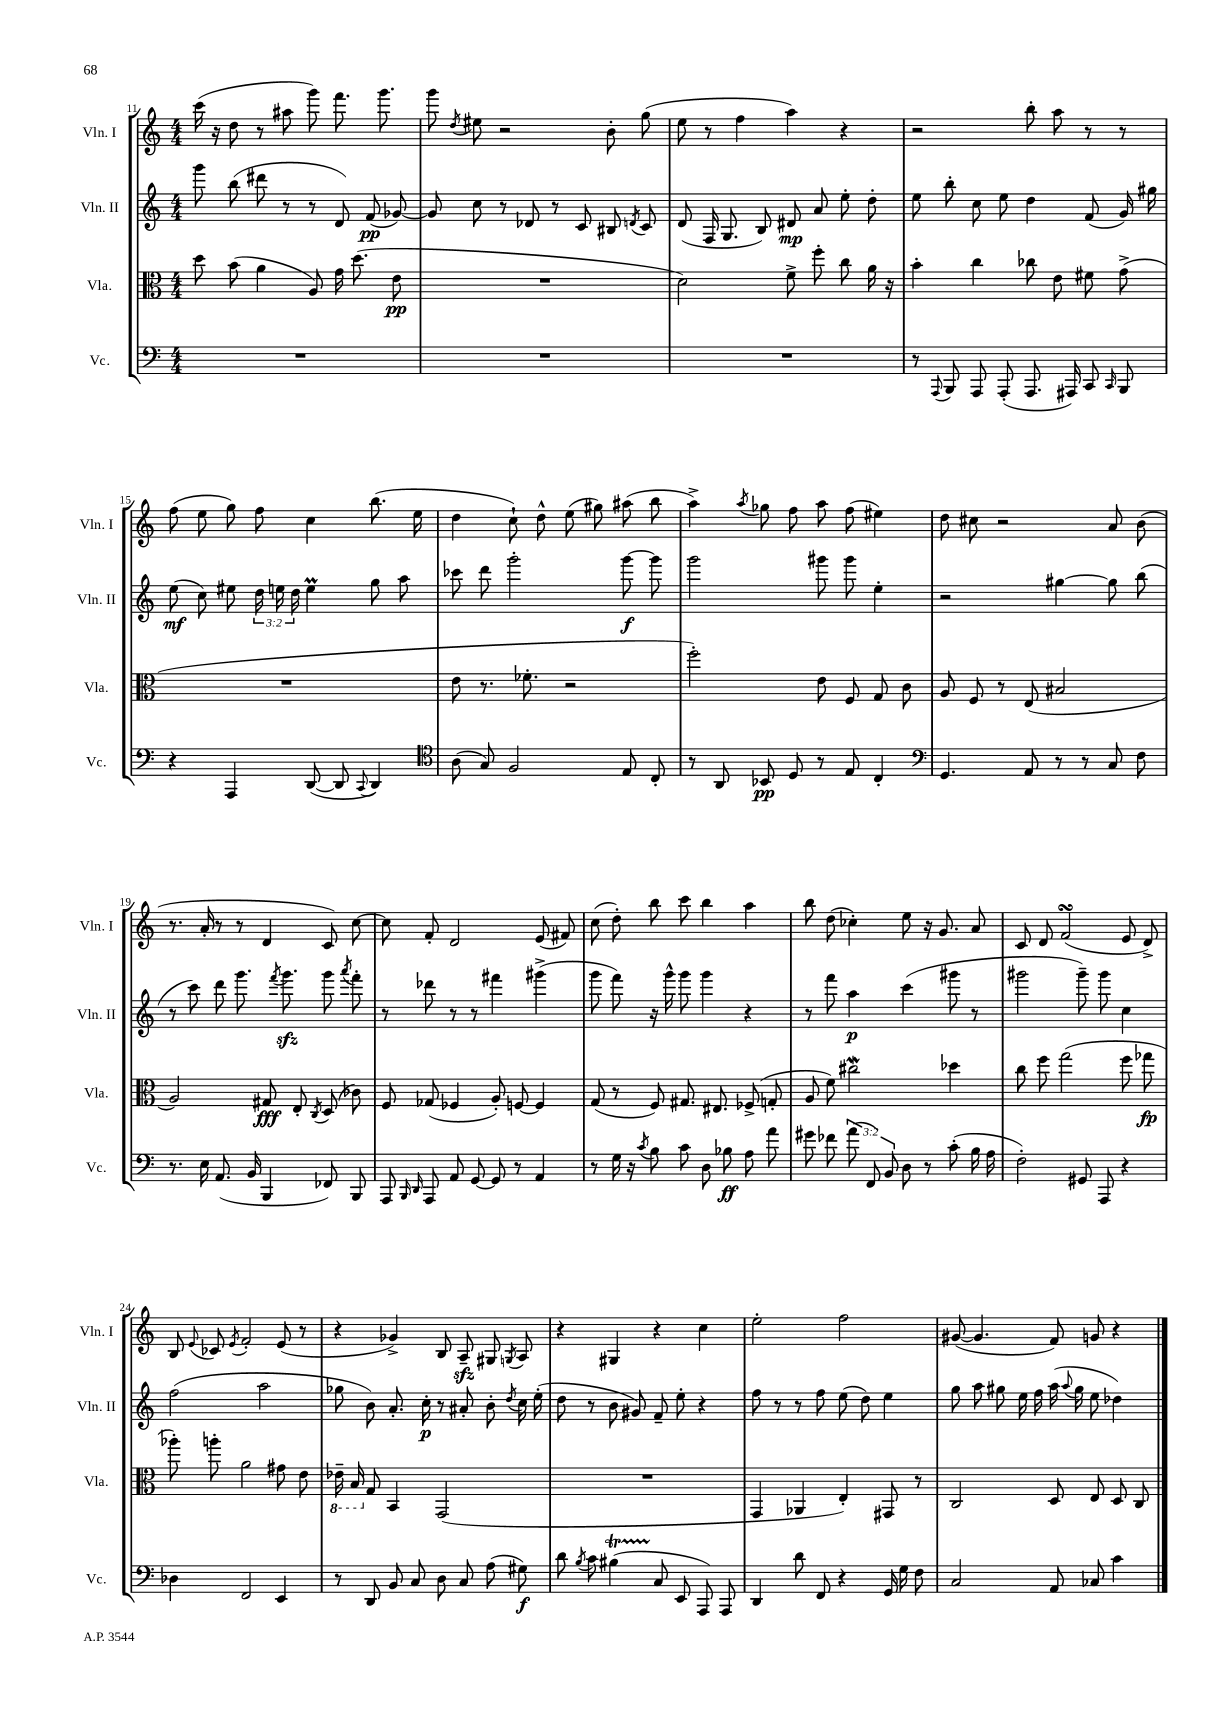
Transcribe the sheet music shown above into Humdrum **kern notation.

**kern	**dynam	**kern	**dynam	**kern	**dynam	**kern
*part4	*part4	*part3	*part3	*part2	*part2	*part1
*staff4	*staff4	*staff3	*staff3	*staff2	*staff2	*staff1
*I"Vc.	*	*I"Vla.	*	*I"Vln. II	*	*I"Vln. I
*I'Vc.	*	*I'Vla.	*	*I'Vln. II	*	*I'Vln. I
*clefF4	*	*clefC3	*	*clefG2	*	*clefG2
*k[]	*	*k[]	*	*k[]	*	*k[]
*M4/4	*	*M4/4	*	*M4/4	*	*M4/4
=11	=11	=11	=11	=11	=11	=11
1r	.	8dd\	.	8ggg\	.	(16ccc\
.	.	.	.	.	.	16r
.	.	(8b\	.	(8bb\	.	8dd\
.	.	4a\	.	8ddd#X\	.	8r
.	.	.	.	8r	.	8aa#X\
.	.	8A/)	.	8r	.	8ggg\)
.	.	16g\	.	8d/)	.	8.fff\
.	.	(8.dd\	.	.	.	.
.	.	.	.	(8f/	pp	.
.	.	.	.	.	.	8.ggg\
.	.	8e\	pp	[8g-X/)	.	.
=12	=12	=12	=12	=12	=12	=12
1r	.	1r	.	8g-/]	.	8ggg\
.	.	.	.	.	.	8qdd/
.	.	.	.	8cc\	.	8ee#X\
.	.	.	.	8r	.	2r
.	.	.	.	8d-X/	.	.
.	.	.	.	8r	.	.
.	.	.	.	8c/	.	.
.	.	.	.	8B#X/	.	8b'\
.	.	.	.	8qdn/	.	.
.	.	.	.	8c/	.	(8gg\
=13	=13	=13	=13	=13	=13	=13
1r	.	2d\)	.	(8d/	.	8ee\
.	.	.	.	16F/	.	8r
.	.	.	.	8.G/	.	.
.	.	.	.	.	.	4ff\
.	.	.	.	8B/)	.	.
.	.	8f^\	.	8d#X/	mp	4aa\)
.	.	8ff'\	.	8a/	.	.
.	.	8cc\	.	8ee'\	.	4r
.	.	16a\	.	8dd'\	.	.
.	.	16r	.	.	.	.
=14	=14	=14	=14	=14	=14	=14
8r	.	4b'\	.	8ee\	.	2r
8qqAAA/	.	.	.	.	.	.
8BBB/	.	.	.	8bb'\	.	.
8AAA/	.	4cc\	.	8cc\	.	.
(8AAA'/	.	.	.	8ee\	.	.
8.AAA/	.	8cc-X\	.	4dd\	.	8bb'\
.	.	8e\	.	.	.	8aa\
16AAA#X/)	.	.	.	.	.	.
8CC/	.	8f#X\	.	(8f/	.	8r
16qqCC/	.	.	.	.	.	.
8BBB/	.	(8g^\	.	16g/)	.	8r
.	.	.	.	16gg#X\	.	.
!!LO:LB:g=z
=15	=15	=15	=15	=15	=15	=15
4r	.	1r	.	(8ee\	mf	(8ff\
.	.	.	.	8cc\)	.	8ee\
4AAA/	.	.	.	8ee#X\	.	8gg\)
.	.	.	.	24dd\	.	8ff\
.	.	.	.	24een\	.	.
.	.	.	.	24dd\	.	.
([8DD/	.	.	.	4eem\	.	4cc\
8DD/]	.	.	.	.	.	.
8qqCC/	.	.	.	.	.	.
4DD/)	.	.	.	8gg\	.	(8.bb\
.	.	.	.	8aa\	.	.
.	.	.	.	.	.	16ee\
=16	=16	=16	=16	=16	=16	=16
*clefC4	*	*	*	*	*	*
(8A\	.	8e\	.	8ccc-X\	.	4dd\
8G/)	.	8.r	.	8ddd\	.	.
2F/	.	.	.	2ggg'\	.	8cc`\)
.	.	8.f-X'\	.	.	.	.
.	.	.	.	.	.	8dd^^\
.	.	2r	.	.	.	(8ee\
.	.	.	.	.	.	8gg#X\)
8E/	.	.	.	[8ggg\	f	(8aa#X\
8C'/	.	.	.	8ggg\]	.	8bb\
=17	=17	=17	=17	=17	=17	=17
8r	.	2ff'\)	.	2ggg\	.	4aa^\)
8AA/	.	.	.	.	.	.
.	.	.	.	.	.	8qaa/
8BB-X/	pp	.	.	.	.	8gg-X\
8D/	.	.	.	.	.	8ff\
8r	.	8e\	.	8ggg#X\	.	8aa\
8E/	.	8F/	.	8ggg#\	.	(8ff\
4C'/	.	8G/	.	4ee'\	.	4ee#X\)
.	.	8c\	.	.	.	.
=18	=18	=18	=18	=18	=18	=18
*clefF4	*	*	*	*	*	*
4.GG/	.	8A/	.	2r	.	8dd\
.	.	8F/	.	.	.	8cc#X\
.	.	8r	.	.	.	2r
8AA/	.	(8E/	.	.	.	.
8r	.	2B#X/	.	[4gg#X\	.	.
8r	.	.	.	.	.	.
8C/	.	.	.	8gg#\]	.	8a/
8F\	.	.	.	(8bb\	.	(8b\
!!LO:LB:g=z
=19	=19	=19	=19	=19	=19	=19
8.r	.	2A/)	.	8r	.	8.r
.	.	.	.	8ccc\)	.	.
16E\	.	.	.	.	.	16a'/
(8.AA/	.	.	.	8ddd\	.	8r
.	.	.	.	8.ggg\	.	8r
16BB/	.	.	.	.	.	.
4BBB/	.	8G#X/	fff	.	.	4d/
.	.	.	.	8qfff/	.	.
.	.	.	.	8.gggzz\	.	.
.	.	8E'/	.	.	.	.
.	.	8qC/	.	.	.	.
8FF-X/)	.	(8D/	.	8ggg\	.	8c/)
.	.	.	.	8qaaa/	.	.
8BBB/	.	8c-X\)	.	8fff'\	.	[8cc\
=20	=20	=20	=20	=20	=20	=20
8AAA/	.	8F/	.	8r	.	8cc\]
16qqBBB/	.	.	.	.	.	.
16qqDD/	.	.	.	.	.	.
8AAA/	.	(8G-X/	.	8ddd-X\	.	8f'/
8AA/	.	4F-X/	.	8r	.	2d/
[8GG/	.	.	.	8r	.	.
8GG/]	.	8A'/)	.	4fff#X\	.	.
8r	.	[8Fn/	.	.	.	.
4AA/	.	4F/]	.	(4ggg#X^\	.	(8e/
.	.	.	.	.	.	8f#X/)
=21	=21	=21	=21	=21	=21	=21
8r	.	(8G/	.	8ggg\	.	(8cc\
16G\	.	8r	.	8fff\)	.	8dd'\)
16r	.	.	.	.	.	.
8qc/	.	.	.	.	.	.
8B\	.	8F/)	.	16r	.	8bb\
.	.	.	.	16ggg^^\	.	.
8c\	.	8.G#X/	.	8ggg\	.	8ccc\
8D\	.	.	.	4ggg\	.	4bb\
.	.	8.E#X/	.	.	.	.
8B-X\	ff	.	.	.	.	.
8A\	.	(8F-X^/	.	4r	.	4aa\
8a\	.	8Gn'/	.	.	.	.
=22	=22	=22	=22	=22	=22	=22
8g#X\	.	8A/	.	8r	.	8bb\
8f-X\	.	8f\)	.	8fff\	.	(8dd\
(12a\	.	2cc#XW\	.	4aa\	p	4cc-X'\)
12FF/)	.	.	.	.	.	.
12BB/	.	.	.	.	.	.
8D\	.	.	.	(4ccc\	.	8ee\
8r	.	.	.	.	.	16r
.	.	.	.	.	.	8.g/
(8c'\	.	4dd-X\	.	8ggg#X\	.	.
16B\	.	.	.	8r	.	8a/
16A\	.	.	.	.	.	.
=23	=23	=23	=23	=23	=23	=23
2F'\)	.	8cc\	.	2ggg#X\	.	8c/
.	.	8ff\	.	.	.	8d/
.	.	(2gg\	.	.	.	(2fsSSs/
8GG#X/	.	.	.	8ggg#~\)	.	.
8AAA/	.	.	.	8ggg#\	.	.
4r	.	8ff\	.	4cc\	.	8e/
.	.	8gg-X\	fp	.	.	8d^/)
!!LO:LB:g=z
=24	=24	=24	=24	=24	=24	=24
4D-X\	.	8aa-X'\)	.	(2ff\	.	8B/
.	.	.	.	.	.	8qqe/
.	.	8aan'\	.	.	.	8c-X/
.	.	.	.	.	.	8qe/
2FF/	.	2a\	.	.	.	2f'/
.	.	.	.	2aa\	.	.
4EE/	.	8g#X\	.	.	.	(8e/
.	.	8e\	.	.	.	8r
=25	=25	=25	=25	=25	=25	=25
*	*	*8ba	*	*	*	*
8r	.	16E-X~\	.	8gg-X\	.	4r
.	.	16BB/	.	.	.	.
*	*	*X8ba	*	*	*	*
8DD/	.	8G/	.	8b\)	.	.
8BB/	.	4BB/	.	8.a'/	.	4g-X^/)
8C/	.	.	.	.	.	.
.	.	.	.	16cc'\	p	.
8D\	.	(2GG/	.	8r	.	8B/
8C/	.	.	.	8a#X'/	.	8Azz~/
(8A\	.	.	.	8b'\	.	8G#X/
.	.	.	.	8qdd/	.	8qGn/
8G#X\)	f	.	.	16cc\	.	8A/
.	.	.	.	(16ee'\	.	.
=26	=26	=26	=26	=26	=26	=26
8d\	.	1r	.	8dd\	.	4r
8qB/	.	.	.	.	.	.
8c\	.	.	.	8r	.	.
(4B#Xt\	.	.	.	8b\	.	4G#X/
.	.	.	.	8g#X/)	.	.
8C/	.	.	.	8f~/	.	4r
8EE/	.	.	.	8ee'\	.	.
8AAA/)	.	.	.	4r	.	4cc\
8AAA/	.	.	.	.	.	.
=27	=27	=27	=27	=27	=27	=27
4DD/	.	4GG/	.	8ff\	.	2ee'\
.	.	.	.	8r	.	.
8d\	.	4AA-X/	.	8r	.	.
8FF/	.	.	.	8ff\	.	.
4r	.	4E'/)	.	(8ee\	.	2ff\
.	.	.	.	8dd\)	.	.
16GG/	.	8GG#X/	.	4ee\	.	.
16G\	.	.	.	.	.	.
8F\	.	8r	.	.	.	.
=28	=28	=28	=28	=28	=28	=28
2C/	.	2C/	.	8gg\	.	([8g#X/
.	.	.	.	8aa\	.	4.g#/]
.	.	.	.	8gg#X\	.	.
.	.	.	.	16ee\	.	.
.	.	.	.	16ff\	.	.
8AA/	.	8D/	.	(16aa\	.	8f/)
.	.	.	.	8qqaa/	.	.
.	.	.	.	16gg#\	.	.
8C-X/	.	8E/	.	8ee\	.	8gn/
4c\	.	8D/	.	4dd-X\)	.	4r
.	.	8C/	.	.	.	.
==	==	==	==	==	==	==
*-	*-	*-	*-	*-	*-	*-
